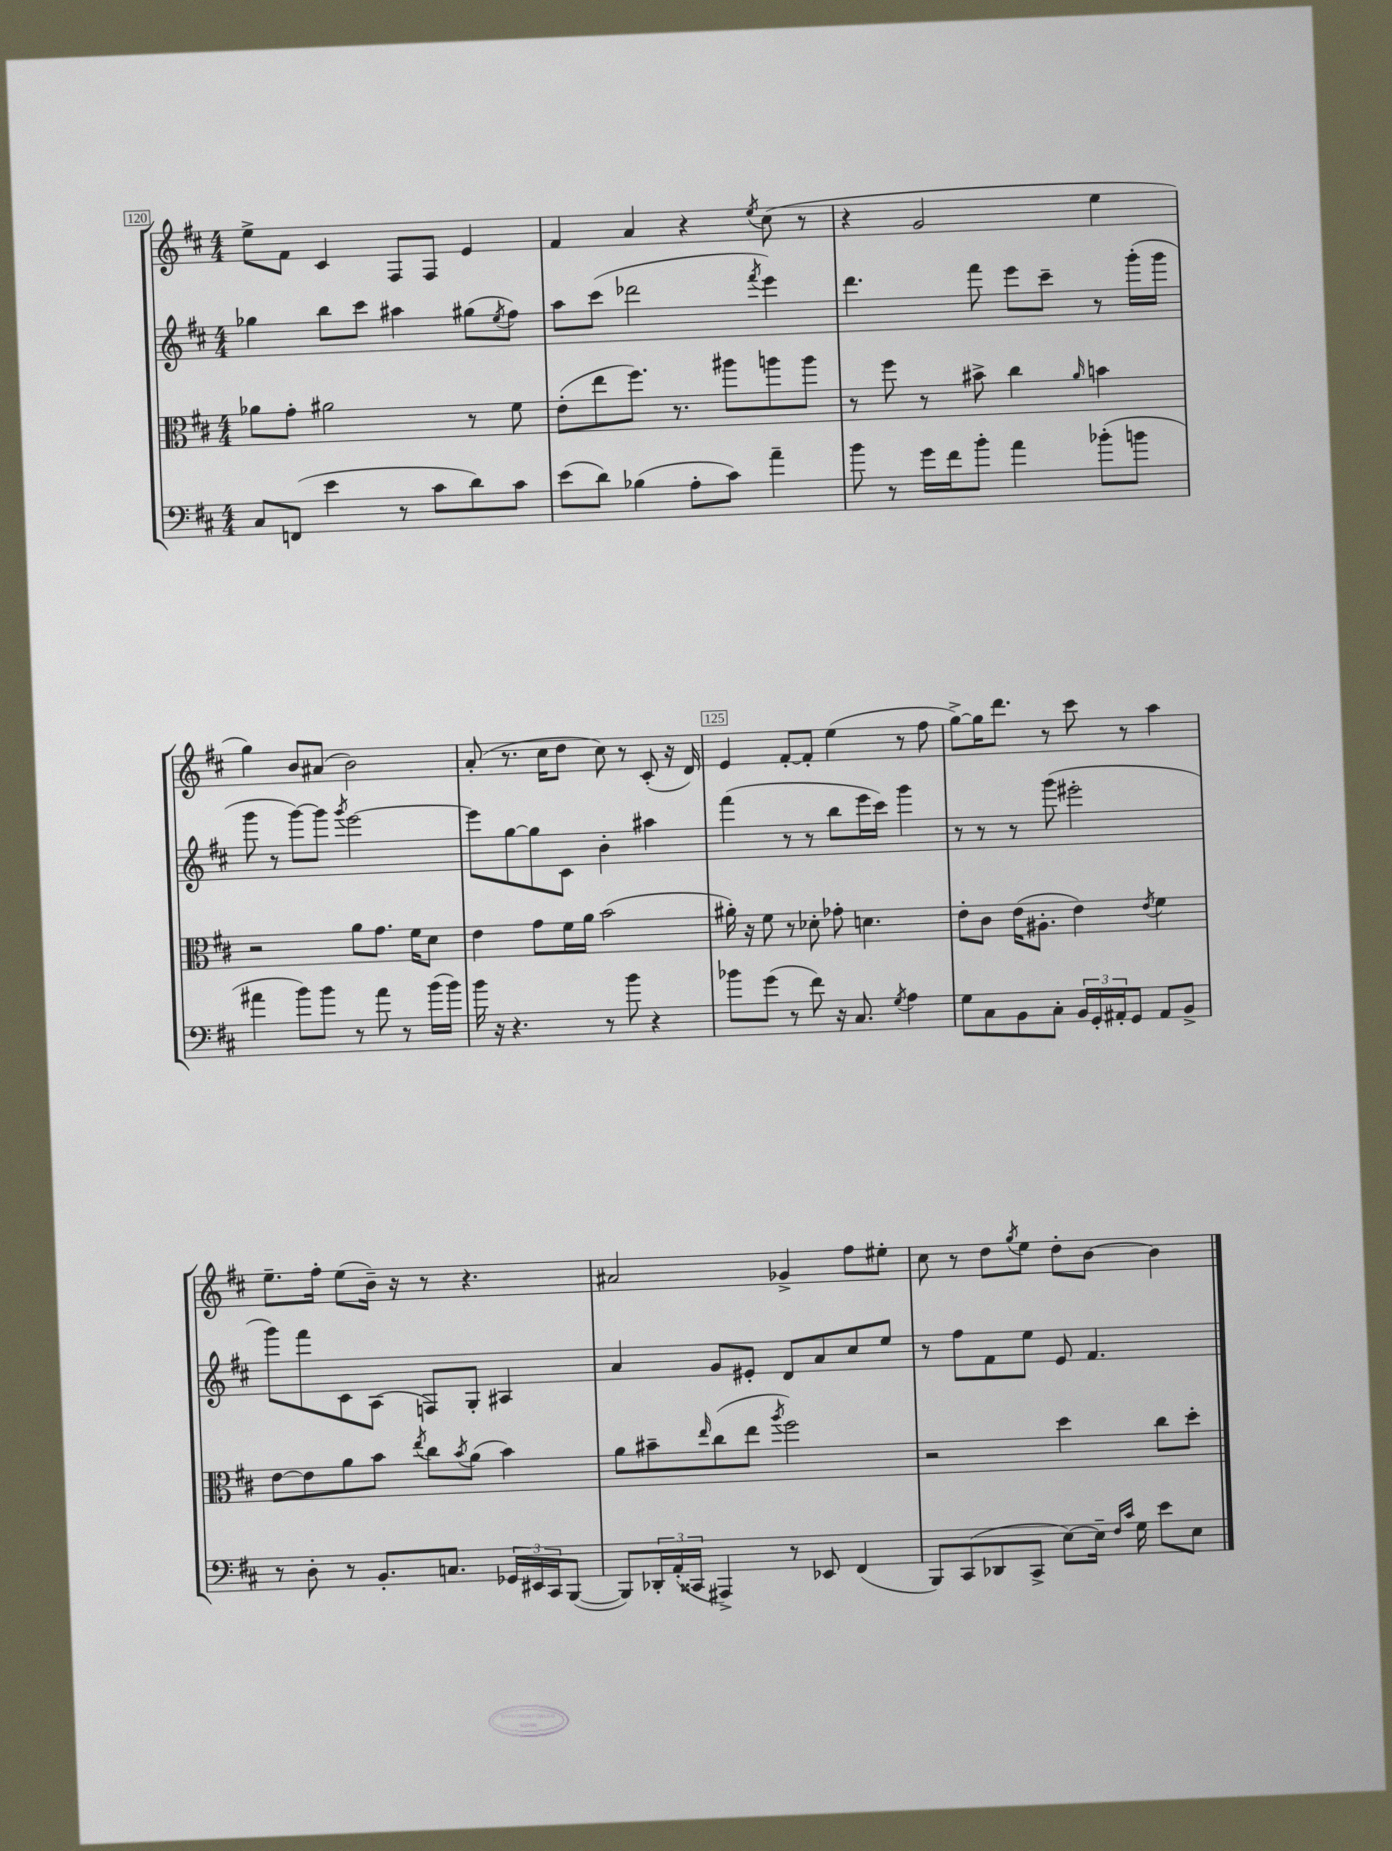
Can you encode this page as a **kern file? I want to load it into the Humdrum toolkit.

**kern	**kern	**kern	**kern
*staff4	*staff3	*staff2	*staff1
*clefF4	*clefC3	*clefG2	*clefG2
*k[f#c#]	*k[f#c#]	*k[f#c#]	*k[f#c#]
*M4/4	*M4/4	*M4/4	*M4/4
8C#	8a-	4gg-	8ee^
(8FF	8g'	.	8f#
4e	2a#	8bb	4c#
.	.	8ccc#	.
8r	.	4aa#	8F#
8c#	.	.	8F#
8d)	8r	(8gg#	4e
.	.	8qee	.
8c#	8f#	8ff#)	.
=	=	=	=
(8e	(8e'	8aa	4f#
8d)	8ee	(8ccc#	.
(4B-	8.ff#)	2ddd-	4a
.	8.r	.	.
8A'	.	.	4r
8c#)	8aa#	.	.
.	.	8qfff#	8qee
4a~	8aa	4eee)	(8cc#
.	8aa	.	8r
=	=	=	=
8b	8r	4.ddd	4r
8r	8ff#	.	.
16g	8r	.	2g
16f#	.	.	.
8b'	8b#^	8fff#	.
4a	4cc#	8eee	.
.	.	8ccc#~	.
.	16qqa	.	.
(8b-'	4b	8r	4ee
8b	.	(16ggg'	.
.	.	16ggg	.
=	=	=	=
4a#	2r	8ggg	4gg)
.	.	8r	.
8b)	.	[8ggg)	8b
8b	.	8ggg]	(8a#
.	.	8qggg	.
8r	8a	[2eee	2b)
8a#	8.g	.	.
8r	.	.	.
.	16f#	.	.
(16b	8d	.	.
16b)	.	.	.
=	=	=	=
16b	4e	8eee]	(8a'
16r	.	.	.
4.r	.	[8gg	8.r
.	8g	8gg]	.
.	.	.	16cc#
.	16f#	8c#	8dd
.	16a	.	.
8r	(2b	4b'	8cc#)
8b	.	.	8r
4r	.	4aa#	(8c#'
.	.	.	16r
.	.	.	16d)
=	=	=	=
8b-	16a#')	(4fff#	4e
.	16r	.	.
(8g	8f#	.	.
8r	8r	8r	[8f#'
8f#)	8d-'	8r	8f#']
16r	8g-'	8bb	(4ee
8.C#	.	.	.
.	4.d	16eee	.
.	.	16ccc#)	.
8qG	.	.	.
4A	.	4ggg	8r
.	.	.	8ff#
=	=	=	=
8G	8e'	8r	[8gg^)
8C#	8c#	8r	16gg]
.	.	.	8.ddd
8BB	(16e	8r	.
.	8.A#'	.	.
8C#'	.	(8ggg	8r
24BB	4e)	2eee#'	8ccc#
24GG'	.	.	.
24AA#'	.	.	.
8GG	.	.	8r
.	8qe	.	.
8AA#	4f#	.	4aa
8BB^	.	.	.
=	=	=	=
8r	[8e	8ggg)	8.ee~
8D'	8e]	8fff#	.
.	.	.	16ff#'
8r	8a	8c#	(8ee
8.BB'	8b	(8A	16b~)
.	.	.	16r
.	8qee	.	.
.	8cc#	8F)	8r
8.C	.	.	.
.	8qb	.	.
.	(8a	8G'	4.r
24GG-	4b)	4A#	.
24EE#	.	.	.
24CC#	.	.	.
([8BBB	.	.	.
=	=	=	=
8BBB])	8a	4a	2a#
24DD-'	8b#~	.	.
(24AA'	.	.	.
24CC##	.	.	.
.	16qqee	.	.
4AAA#^)	(8cc#	8g	.
.	8ee	8e#'	.
.	8qaa	.	.
8r	2ff#)	8d	4g-^
8EE-	.	8a	.
(4FF#	.	8cc#	8ff#
.	.	8ee	8ee#'
=	=	=	=
8BBB)	2r	8r	8cc#
(8CC#	.	8ff#	8r
8DD-	.	8f#	8dd
.	.	.	8qgg
8CC#^	.	8ee	8ee
[8E)	4dd	8e	8dd'
16E~]	.	4.f#	[8b
16qqF#	.	.	.
16qqc#	.	.	.
16G	.	.	.
8e	8cc#	.	4b]
8E	8dd'	.	.
==	==	==	==
*-	*-	*-	*-
